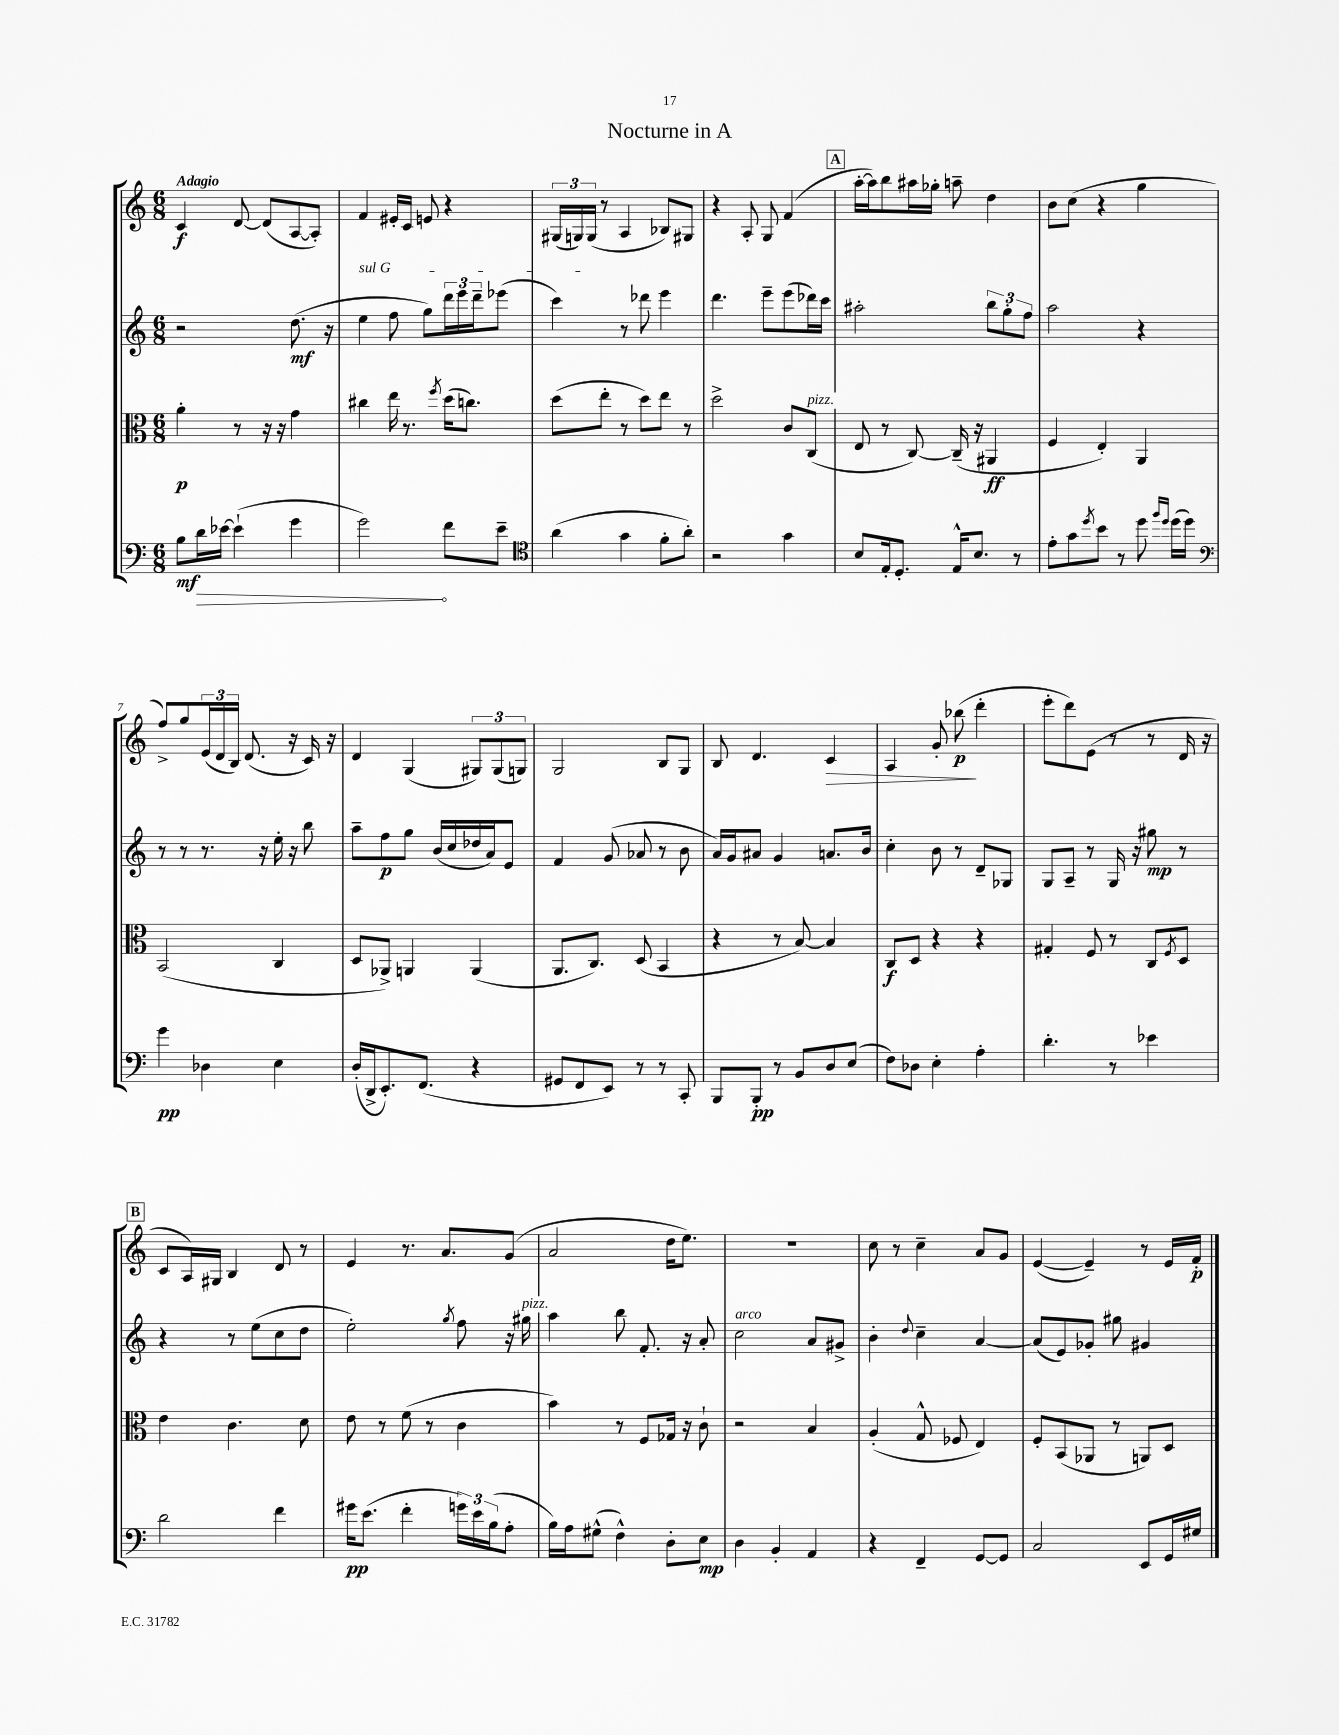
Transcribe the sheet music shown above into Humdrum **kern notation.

**kern	**kern	**kern	**kern
*staff4	*staff3	*staff2	*staff1
*clefF4	*clefC3	*clefG2	*clefG2
*k[]	*k[]	*k[]	*k[]
*M6/8	*M6/8	*M6/8	*M6/8
8B\L	4a'\	2r	4c/
16d\L	.	.	.
[16e-\JJ	.	.	.
(4e-`\]	8r	.	[8d/
.	16r	.	(8d/]L
.	16r	.	.
4g\	4g\	(8.dd\	[8A/
.	.	.	8A'/]J)
.	.	16r	.
=	=	=	=
2g\)	4cc#\	4ee\	4f/
.	16ee\	8ff\	16e#'/LL
.	8.r	.	16c/JJ
.	.	8gg\L)	8e/
.	8qff/	.	.
8f\L	(16dd\LK	24ddd\L	4r
.	.	24eee\	.
.	8.cc\J)	.	.
.	.	24ddd~\J	.
8e~\J	.	(8eee-\J	.
=	=	=	=
*clefC4	*	*	*
(4a\	(8dd\L	4ccc\)	(24G#/LL
.	.	.	24G/)
.	.	.	(24G/JJ
.	8ee'\J	.	8r
4g\	8r	8r	4A/
.	8dd\L)	8ddd-\	.
8f'\L	8ee\J	4eee\	8B-/L)
8a'\J)	8r	.	8G#/J
=	=	=	=
2r	2dd^\	4.ddd\	4r
.	.	.	8A'/
.	.	8eee~\L	8G/
4g\	8c/L	(8eee\	(4f/
.	(8C/J	16ddd-\L)	.
.	.	16ccc\JJ	.
=	=	=	=
8B/L	8E/	2aa#'\	[16aa'\LL
.	.	.	16aa\]J)
16E'/k	8r	.	8bb\
8.D'/J	.	.	.
.	[8C/)	.	16aa#\L
.	.	.	16gg-'\JJ
16E^^/LK	(16C~/]	.	8aa~\
8.B/J	16r	.	.
.	4AA#/	12bb\L	4dd\
.	.	12gg'\	.
8r	.	.	.
.	.	12ff\J	.
=	=	=	=
8e'\L	4F/	2aa\	8b\L
8g\	.	.	(8cc\J
8qdd/	.	.	.
8b\J	4E'/)	.	4r
8r	.	.	.
8dd\	4AA/	4r	4gg\
16qqff/LL	.	.	.
16qqdd/JJ	.	.	.
(16dd\LL	.	.	.
16dd\JJ)	.	.	.
=	=	=	=
*clefF4	*	*	*
4g\	(2BB/	8r	8ff^/L)
.	.	8r	8gg/
4D-\	.	8.r	(24e/L
.	.	.	24d/
.	.	.	24B/JJ)
.	.	.	(8.d/
.	.	16r	.
4E\	4C/	16ee'\	.
.	.	16r	16r
.	.	8bb\	16c/)
.	.	.	16r
=	=	=	=
(16D'/LL	8D/L	8aa~\L	4d/
16DD^/J	.	.	.
8.EE'/)	8AA-^/J)	8ff\	.
.	4AA/	8gg\J	(4G/
(8.FF/J	.	.	.
.	.	(16b/LL	.
.	.	16cc/	.
4r	(4AA/	16dd-/	12G#/L)
.	.	16a/J)	.
.	.	.	(12G#/
.	.	8e/J	.
.	.	.	12G/J)
=	=	=	=
8GG#/L	8.AA/L	4f/	2G/
8FF/	.	.	.
.	8.C/J)	.	.
8EE/J)	.	(8g/	.
8r	(8D/	8a-/	.
8r	4BB/	8r	8B/L
8CC'/	.	8b\	8G/J
=	=	=	=
8BBB/L	4r	16a/LL)	8B/
.	.	16g/J	.
8BBB'/J	.	8a#/J	4.d/
8r	8r	4g/	.
8BB/L	[8B/)	.	.
8D/	4B/]	8.a/L	4c/
(8E/J	.	.	.
.	.	16b/Jk	.
=	=	=	=
8F\L)	8C/L	4cc'\	4A/
8D-\J	8D/J	.	.
4E'\	4r	8b\	8g'/
.	.	8r	(8bb-\
4A'\	4r	8d~/L	4ddd'\
.	.	8G-/J	.
=	=	=	=
4.d'\	4G#'/	8G/L	8eee'\L
.	.	8A~/J	8ddd\)
.	8F/	8r	(8e\J
8r	8r	16G/	8r
.	.	16r	.
4e-\	8C/L	8gg#\	8r
.	8qF/	.	.
.	8D/J	8r	16d/
.	.	.	16r
=	=	=	=
2d\	4e\	4r	8c/L
.	.	.	16A/L)
.	.	.	16G#/JJ
.	4.c\	8r	4B/
.	.	(8ee\L	.
4f\	.	8cc\	8d/
.	8d\	8dd\J	8r
=	=	=	=
16g#\LK	8e\	2ee'\)	4e/
(8.e\J	.	.	.
.	8r	.	.
4f'\	(8f\	.	8.r
.	8r	.	.
.	.	.	8.a/L
.	.	8qgg/	.
24g\LL)	4c\	8ff\	.
24e\	.	.	.
(24B\J	.	.	.
8A'\J	.	16r	(8g/J
.	.	16gg#\	.
=	=	=	=
16B\LL)	4b\)	4aa\	2a/
16A\J	.	.	.
(8G#^^\J	.	.	.
4F^^\)	8r	8bb\	.
.	8F/L	8.f'/	.
8D'\L	16G-/Jk	.	16dd\LK
.	16r	16r	8.ee\J)
8E\J	8c`\	8a'/	.
=	=	=	=
4D\	2r	2cc\	2.r
4BB'/	.	.	.
4AA/	4B/	8a/L	.
.	.	8g#^/J	.
=	=	=	=
4r	(4A'/	4b'\	8cc\
.	.	.	8r
.	.	8qqdd/	.
4FF~/	8G^^/	4cc~\	4cc~\
.	8F-/	.	.
[8GG/L	4E/)	[4a/	8a/L
8GG/]J	.	.	8g/J
=	=	=	=
2C/	8F'/L	(8a/]L	([4e/
.	(8BB/	8e/)	.
.	8AA-/J	8g-'/J	4e~/])
.	8r	8gg#\	.
8EE/L	8AA/L)	4g#/	8r
16GG/L	8D/J	.	16e/LL
16G#/JJ	.	.	16f'/JJ
==	==	==	==
*-	*-	*-	*-
